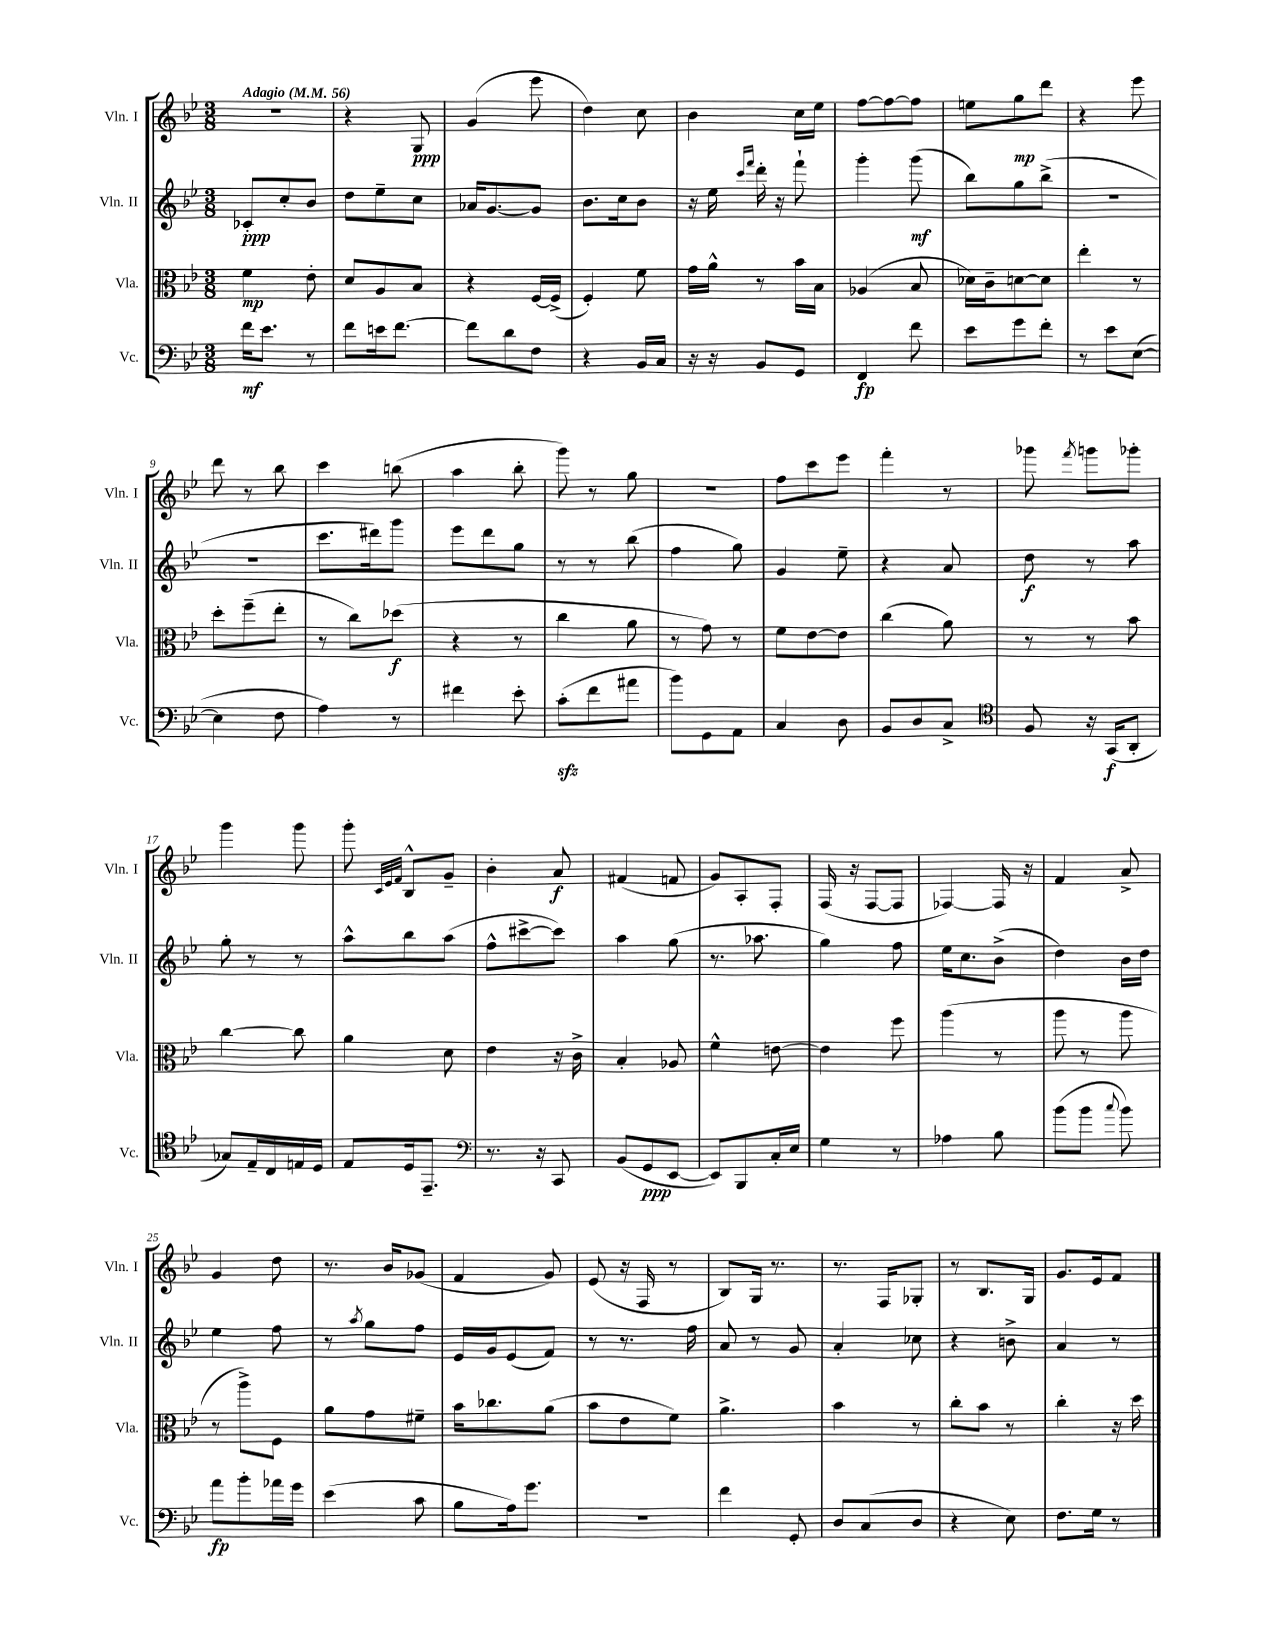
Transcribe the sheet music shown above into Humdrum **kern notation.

**kern	**kern	**kern	**kern
*staff4	*staff3	*staff2	*staff1
*clefF4	*clefC3	*clefG2	*clefG2
*k[b-e-]	*k[b-e-]	*k[b-e-]	*k[b-e-]
*M3/8	*M3/8	*M3/8	*M3/8
*MM56	*MM56	*MM56	*MM56
16f	4f	8c-'	4.r
8.e-	.	.	.
.	.	8cc'	.
8r	8e-'	8b-	.
=	=	=	=
8f	8d	8dd	4r
16e	8A	8ee-~	.
[8.f	.	.	.
.	8B-	8cc	8G
=	=	=	=
8f]	4r	16a-	(4g
.	.	[8.g	.
8d	.	.	.
8F	[16F	8g]	8eee-
.	(16F^]	.	.
=	=	=	=
4r	4F')	8.b-	4dd)
.	.	16cc	.
16BB-	8f	8b-	8cc
16C	.	.	.
=	=	=	=
16r	16g	16r	4b-
16r	16a^^	16ee-	.
.	.	16qqccc	.
.	.	16qqfff	.
8BB-	8r	16ddd'	.
.	.	16r	.
8GG	16b-	8fff`	16cc
.	16B-	.	16ee-
=	=	=	=
4FF	(4A-	4ggg'	[8ff
.	.	.	8ff_
8f	8B-	(8ggg	8ff]
=	=	=	=
8e-	16d-)	8bb-)	8ee
.	16c~	.	.
8g	[8d	8gg	8gg
8f'	8d]	(8bb-^	8ddd
=	=	=	=
8r	4ee-'	4.r	4r
8e-	.	.	.
([8E-	8r	.	8eee-
=	=	=	=
4E-]	8dd'	4.r	8ddd
.	(8ff~	.	8r
8F	8ee-'	.	8bb-
=	=	=	=
4A)	8r	8.ccc	4ccc
.	8cc)	.	.
.	.	16ddd#)	.
8r	(8dd-	8ggg	(8bb
=	=	=	=
4f#	4r	8eee-	4aa
.	.	8ddd	.
8e-'	8r	8gg	8bb-'
=	=	=	=
(8c'	4cc	8r	8ggg)
8f	.	8r	8r
8a#	8a	(8bb-	8gg
=	=	=	=
8b-)	8r	4ff	4.r
8GG	8g)	.	.
8AA	8r	8gg)	.
=	=	=	=
4C	8f	4g	8ff
.	[8e-	.	8ccc
8D	8e-]	8ee-~	8eee-
=	=	=	=
8BB-	(4cc	4r	4fff'
8D	.	.	.
8C^	8a)	8a	8r
=	=	=	=
*clefC4	*	*	*
8F	8r	8dd	8ggg-
.	.	.	8qfff
16r	8r	8r	8ggg
(16GG	.	.	.
8AA'	8b-	8aa	8ggg-'
=	=	=	=
8G-)	[4cc	8gg'	4ggg
16E-~	.	8r	.
16C	.	.	.
16E	8cc]	8r	8ggg
16D	.	.	.
=	=	=	=
8E-	4a	8aa^^	8ggg'
.	.	.	32qqc
.	.	.	32qqe-
.	.	.	32qqf
16D	.	8bb-	8B-^^
8.EE-~	.	.	.
.	8d	(8aa	8g~
=	=	=	=
*clefF4	*	*	*
8.r	4e-	8ff^^	4b-'
.	.	[8ccc#^	.
16r	.	.	.
8CC	16r	8ccc#])	8a
.	16c^	.	.
=	=	=	=
(8BB-	4B-'	4aa	(4f#
8GG	.	.	.
[8EE-	8A-	(8gg	8f
=	=	=	=
8EE-])	4f^^	8.r	8g)
8BBB-	.	.	8A'
.	.	8.aa-	.
16C'	[8e	.	8F'
16E-	.	.	.
=	=	=	=
4G	4e]	4gg)	(16F
.	.	.	16r
.	.	.	[8F
8r	8ff	8ff	8F]
=	=	=	=
4A-	(4aa	16ee-	[4F-)
.	.	8.cc	.
8B-	8r	(8b-^	16F-]
.	.	.	16r
=	=	=	=
(8b-	8aa	4dd)	4f
8b-	8r	.	.
8qqcc	.	.	.
8b-)	8aa	16b-	8a^
.	.	16dd	.
=	=	=	=
8a	8r	4ee-	4g
8b-'	8aa^)	.	.
16a-	8F	8ff	8dd
16g	.	.	.
=	=	=	=
(4e-	8a	8r	8.r
.	.	8qaa	.
.	8g	8gg	.
.	.	.	16b-
8c	8f#~	8ff	(8g-
=	=	=	=
8B-	16b-	16e-	4f
.	8.cc-	16g	.
16A)	.	(8e-	.
8.g	.	.	.
.	(8a	8f)	8g)
=	=	=	=
4.r	8b-	8r	(8e-
.	8e-	8.r	16r
.	.	.	16F
.	8f)	.	8r
.	.	16ff	.
=	=	=	=
4f	4.a^	8a	8B-)
.	.	8r	16G
.	.	.	8.r
8GG'	.	8g	.
=	=	=	=
8D	4b-	4a'	8.r
(8C	.	.	.
.	.	.	16F
8D	8r	8cc-	8G-'
=	=	=	=
4r	8cc'	4r	8r
.	8b-	.	8.B-
8E-)	8r	8b^	.
.	.	.	16G
=	=	=	=
8.F	4cc'	4a	8.g
16G	.	.	16e-
8r	16r	8r	8f
.	16dd	.	.
==	==	==	==
*-	*-	*-	*-
